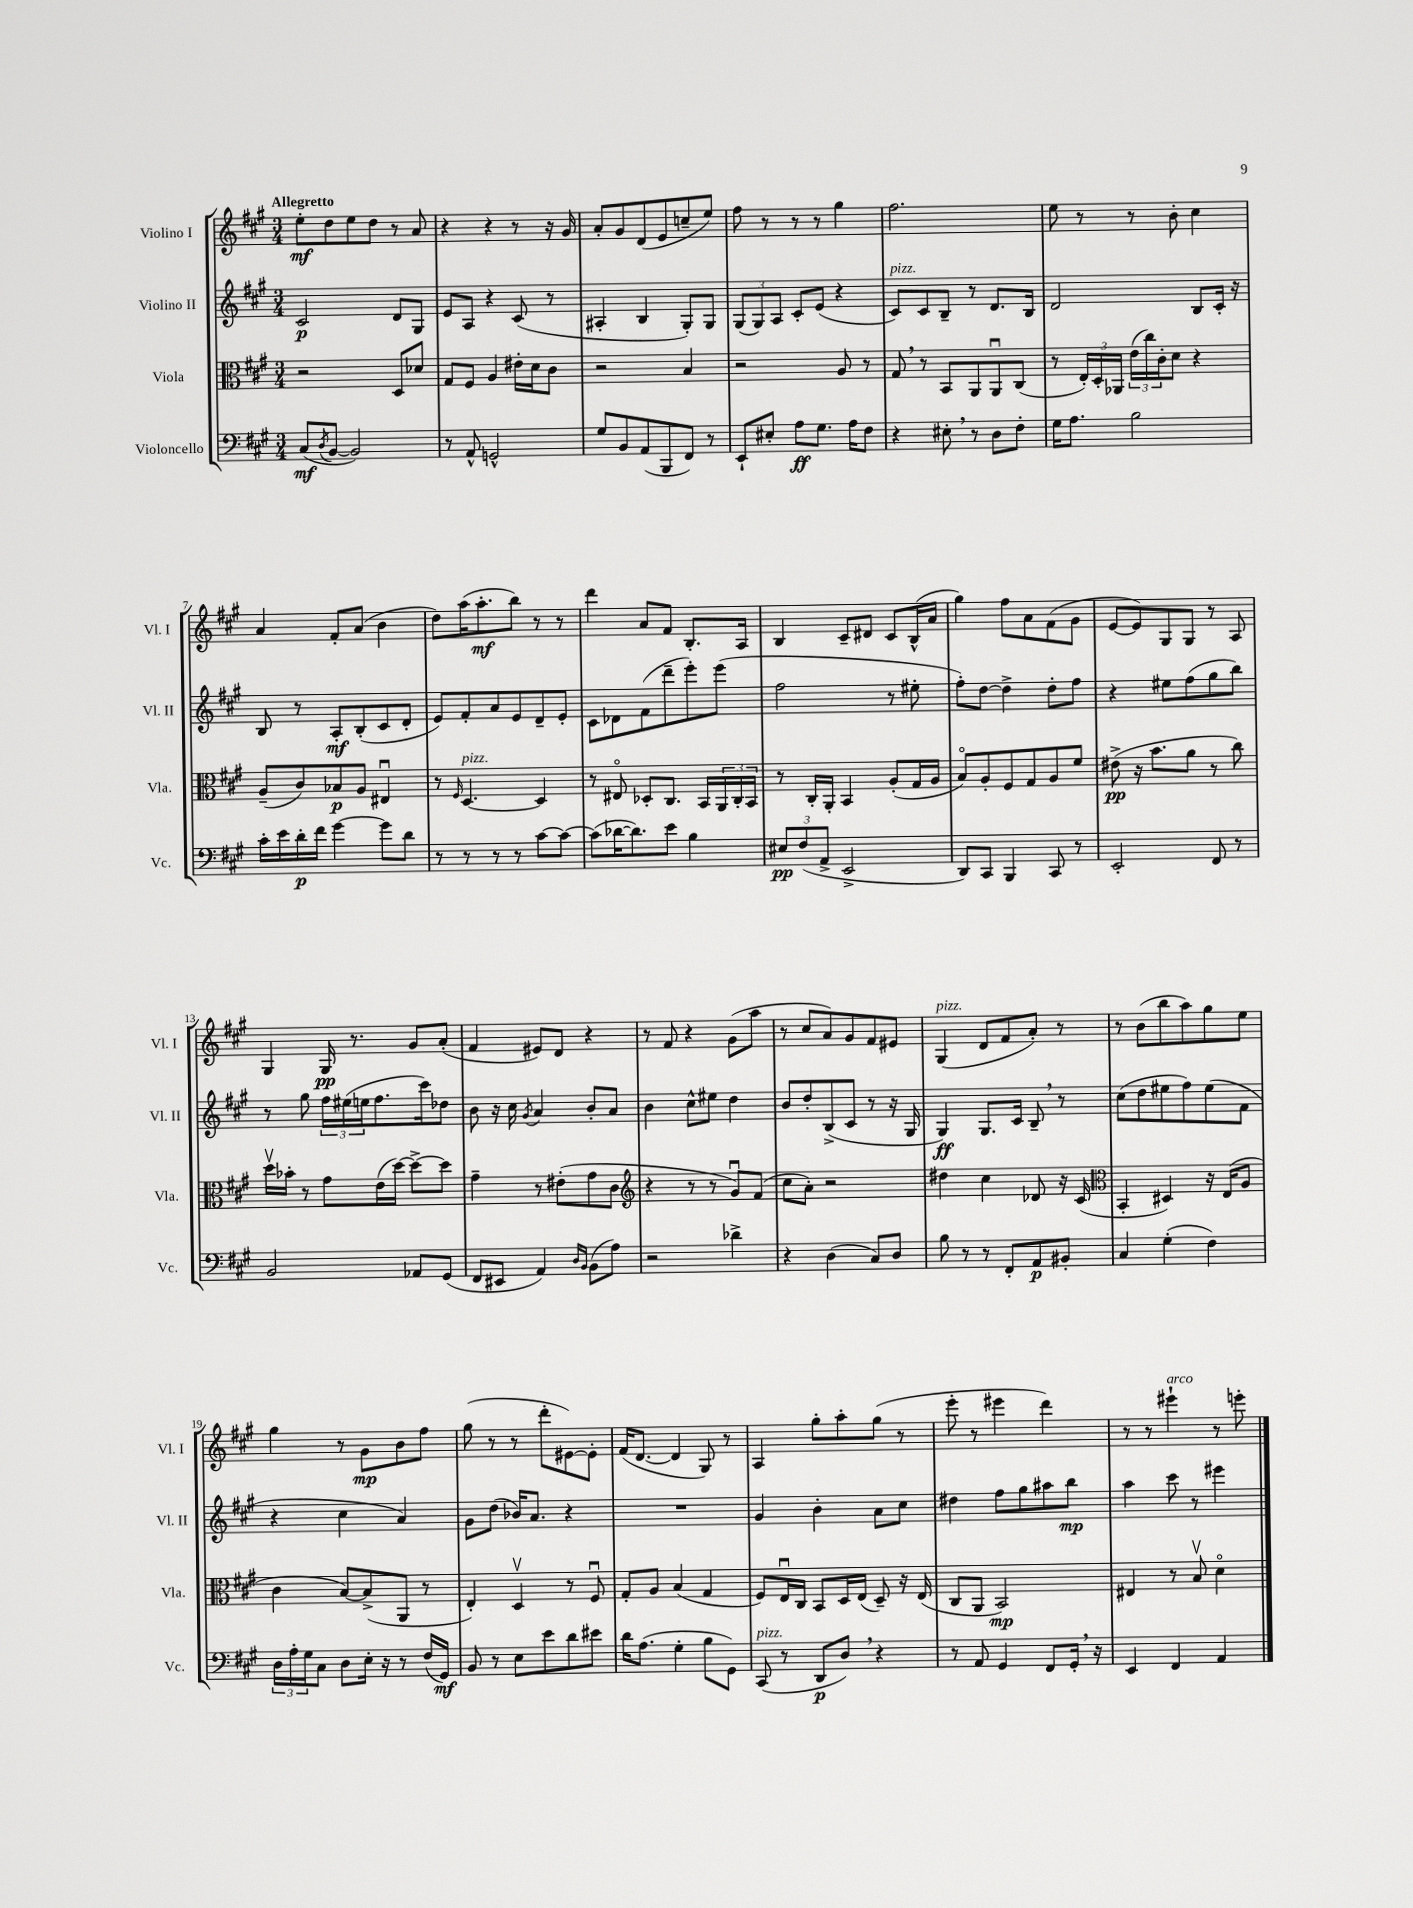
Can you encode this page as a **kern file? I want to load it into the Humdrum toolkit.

**kern	**kern	**kern	**kern
*staff4	*staff3	*staff2	*staff1
*clefF4	*clefC3	*clefG2	*clefG2
*k[f#c#g#]	*k[f#c#g#]	*k[f#c#g#]	*k[f#c#g#]
*M3/4	*M3/4	*M3/4	*M3/4
(8C#	2r	2c#	8ee'
8qD	.	.	.
[8BB	.	.	8dd
2BB])	.	.	8ee
.	.	.	8dd
.	8D	8d	8r
.	8d-	8G#	8a
=	=	=	=
8r	8G#	8e	4r
8AA^^	8F#	8A	.
2GG^^	4A	4r	4r
.	16e#'	(8c#	8r
.	16d	.	.
.	8c#	8r	16r
.	.	.	16g#
=	=	=	=
8G#	2r	4A#'	8a'
8BB	.	.	8g#
(8AA	.	4B	(8d
8BBB	.	.	8e
8FF#)	4B	8G#')	8cc~
8r	.	8G#	8ee)
=	=	=	=
8EE`	2r	(12G#	8ff#
.	.	12G#)	.
8E#'	.	.	8r
.	.	12A	.
8A	.	8c#'	8r
8.G#	.	(8e	8r
.	8A	4r	4gg#
16A	.	.	.
8F#	8r	.	.
=	=	=	=
4r	8G#	8c#)	2.ff#
.	8r	8c#	.
8E#'	8BB	8B~	.
8r	8AA	8r	.
8D	8AAu	8.d	.
8F#'	(8C#	.	.
.	.	16B	.
=	=	=	=
16G#	8r	2d	8ee
8.A	.	.	.
.	24E')	.	8r
.	24D'	.	.
.	24AA-	.	.
2B	(24e	.	8r
.	24cc#)	.	.
.	24c#'	.	.
.	8d	.	8b'
.	4r	8B	4cc#
.	.	16c#'	.
.	.	16r	.
=	=	=	=
16c#'	(8A~	8B	4a
16e	.	.	.
16d'	8c#)	8r	.
16f#	.	.	.
[4g#	8B-	8A'	8f#'
.	8A	(8B'	(8a
8g#]	4E#u	8c#	4b
8d	.	8d'	.
=	=	=	=
8r	8r	8e)	8dd)
.	16qqF#	.	.
8r	[4.D	8f#'	(16aa
.	.	.	8.aa'
8r	.	8a	.
8r	.	8e	8bb)
[8c#	4D]	8d~	8r
8c#_	.	8e'	8r
=	=	=	=
(8c#]	8r	8c#	4ddd
[16d-	8E#o	8d-	.
8.d-])	.	.	.
.	8D-'	(8f#	8a
8e	8.C#	8ddd~	8f#
4B	.	8eee')	8.B'
.	16BB	.	.
.	24AA	(8eee	.
.	24C#'	.	.
.	.	.	16A
.	24BB	.	.
=	=	=	=
12E#	8r	2ff#	4B
(12F#	.	.	.
.	16C#'	.	.
12AA^	.	.	.
.	16AA'	.	.
2EE^	4BB	.	8c#~
.	.	.	8d#
.	(8A'	8r	8c#
.	16G#	8ee#'	(16B^^
.	16A	.	16a
=	=	=	=
8DD)	8Bo)	8ff#')	4gg#)
8CC#	8A'	[8dd	.
4BBB	8F#	4dd^]	8ff#
.	8G#	.	8a
8CC#	8A	8dd'	(8f#
8r	8f#	8ff#	8g#
=	=	=	=
2EE'	(8e#^	4r	[8e
.	16r	.	8e])
.	8.b	.	.
.	.	8ee#	8G#
.	8a	(8ff#	8G#
8FF#	8r	8gg#	8r
8r	8cc#)	8bb)	8A
=	=	=	=
2BB	16ddv	8r	4G#
.	16b-'	.	.
.	8r	8gg#	.
.	8g#	24ff#	16G#
.	.	(24ee#	.
.	.	.	8.r
.	.	24ee	.
.	(16e	8.ff#	.
.	[16dd)	.	.
8AA-	8dd^_	.	8g#
.	.	16ccc#)	.
(8GG#	8dd]	8dd-	(8a'
=	=	=	=
8FF#	4g#~	8b	4f#
8EE#	.	16r	.
.	.	16cc#	.
.	.	8qg#	.
4AA)	8r	4a	8e#)
.	(8e#'	.	8d
16qqD	.	.	.
16qqBB	.	.	.
(8BB	8g#	8b'	4r
8A)	8c#	8a	.
=	=	=	=
*	*clefG2	*	*
2r	4r	4b	8r
.	.	.	8f#
.	8r	8cc#^^	4r
.	8r	8ee#	.
4d-^	8g#u)	4dd	(8g#
.	(8f#	.	8aa
=	=	=	=
4r	8cc#	8b	8r
.	8a')	8dd'	8cc#
(4D	2r	(8B^	8a)
.	.	8c#	8g#
8C#)	.	8r	8f#
8D	.	16r	8e#
.	.	16G#	.
=	=	=	=
8B	4dd#	4G#)	(4G#
8r	.	.	.
8r	4cc#	8.G#	8d
8FF#'	.	.	8f#
.	.	16c#	.
8AA	8d-	8B~	8a')
8BB#'	16r	8r	8r
.	(16c#	.	.
=	=	=	=
*	*clefC3	*	*
4C#	4BB'	(8cc#	8r
.	.	8dd	(8b
(4G#'	4D#)	8ee#	8bb
.	.	8ff#)	8aa)
4F#)	16r	(8ee#	8gg#
.	(16E	.	.
.	8A	8f#	8ee
=	=	=	=
24D	4c#	4r	4gg#
24A'	.	.	.
24G#	.	.	.
8C#	.	.	.
8D	[8B)	4cc#	8r
16E'	(8B^]	.	8g#
16r	.	.	.
8r	8AA	4a)	8b
(16F#	8r	.	8ff#
16GG#)	.	.	.
=	=	=	=
8BB	4E')	8g#	(8gg#
8r	.	(8dd	8r
8E	4Dv	16b-)	8r
.	.	8.a	.
8e	.	.	8ddd'
8d	8r	4r	[8e#)
8e#	8F#u	.	8e#']
=	=	=	=
16d	8G#'	2.r	(16f#
(8.A	.	.	[8.d
.	8A	.	.
4G#'	(4B	.	4d]
8B	4G#	.	8G#)
8GG#)	.	.	8r
=	=	=	=
(8CC#	8F#)	4g#	4A
8r	16Eu	.	.
.	16C#	.	.
8DD	8BB	4b'	8gg#'
8D)	16D	.	8aa'
.	(16E	.	.
4r	8D~)	8a	(8gg#
.	16r	8cc#	8r
.	(16E	.	.
=	=	=	=
8r	8C#	4dd#	8eee'
8AA	8AA	.	8r
4GG#	2BB)	8ff#	4eee#
.	.	8gg#	.
8FF#	.	8aa#	4ddd)
16GG#'	.	8bb	.
16r	.	.	.
=	=	=	=
4EE	4E#	4aa	8r
.	.	.	8r
4FF#	8r	8ccc#	4eee#`
.	8Bv	8r	.
4AA	4do	4eee#	8r
.	.	.	8eee'
==	==	==	==
*-	*-	*-	*-
